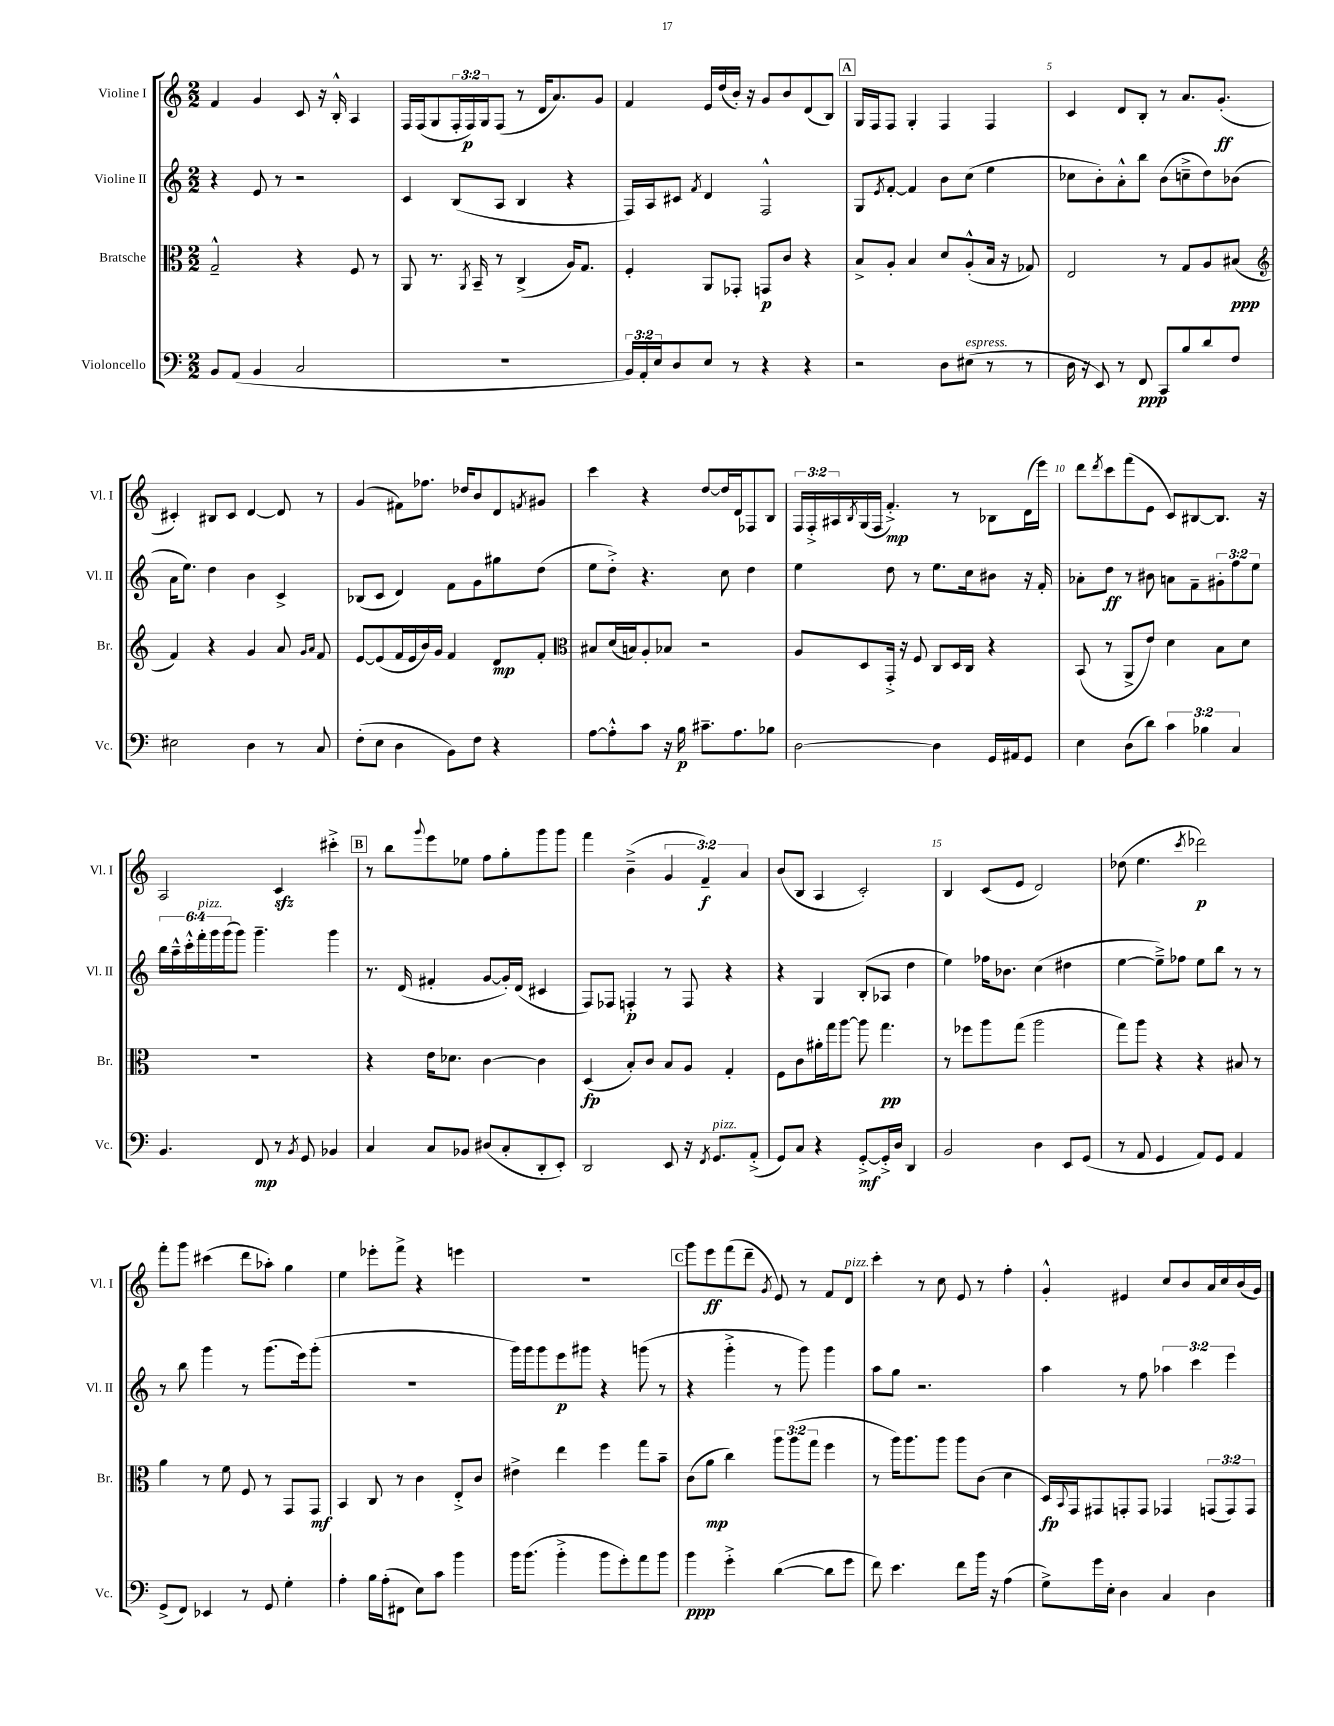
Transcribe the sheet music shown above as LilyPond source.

<<
\new StaffGroup <<
\new Staff = "s0" \with { instrumentName = "Violine I" shortInstrumentName = "Vl. I" } {
    \clef treble \key c \major \numericTimeSignature \time 2/2 \override Staff.TupletNumber.text = #tuplet-number::calc-fraction-text
    f'4 g'4 c'8 r16 b16-.-^ a4 |
    f16 f16( g8 \tuplet 3/2 { f16-. f16\p) g16 } f8( r8 d'16 a'8.) g'8 |
    f'4 e'16 d''16( b'16-.) r16 g'8 b'8 d'8( b8) |
    \mark \markup { \box "A" } g16 f16 f8 g4-. f4 f4 |
    c'4 d'8 b8-. r8 a'8. g'8.-.\ff( |
    cis'4-.) bis8 cis'8 d'4~ d'8 r8 |
    g'4( fis'8) fes''8. des''16 b'8 d'8 \acciaccatura { f'8 } gis'8 |
    c'''4 r4 d''8~ d''16 d'16 fes8 b8 |
    \tuplet 3/2 { f16 f16-.-> ais16 } \acciaccatura { b8 } g16( f16 f'4.-.->\mp) r8 bes8 d'16( e'''16) |
    d'''8 \acciaccatura { d'''8 } c'''8 f'''8( e'8 c'8) bis8~ bis8. r16 |
    a2 c'4\sfz cis'''4-.-> |
    \mark \markup { \box "B" } r8 b''8 \appoggiatura { g'''8 } e'''8 ees''8 f''8 g''8-. g'''8 g'''8 |
    f'''4 b'4--->( \tuplet 3/2 { g'4 f'4--\f) a'4 } |
    b'8( b8 a4 c'2-.) |
    b4 c'8( e'8 d'2) |
    des''8( e''4. \acciaccatura { c'''8 } des'''2\p) |
    f'''8-. g'''8 cis'''4( d'''8 aes''8-.) g''4 |
    e''4 ees'''8-. f'''8-> r4 e'''4 |
    R1 |
    \mark \markup { \box "C" } g'''8 e'''8\ff f'''8( d'''8-- \acciaccatura { g'8 } e'8) r8 f'8 d'8^\markup { \italic "pizz." } |
    c'''4-. r8 c''8 e'8 r8 f''4-. |
    g'4-.-^ eis'4 c''8 b'8 a'16 c''16 b'16( g'16) \bar "|." |
}
\new Staff = "s1" \with { instrumentName = "Violine II" shortInstrumentName = "Vl. II" } {
    \clef treble \key c \major \numericTimeSignature \time 2/2 \override Staff.TupletNumber.text = #tuplet-number::calc-fraction-text
    r4 e'8 r8 r2 |
    c'4 b8( a8 b4 r4 |
    f16) a16 cis'8 \acciaccatura { f'8 } d'4 f2-^ |
    \mark \markup { \box "A" } g8 \acciaccatura { e'8 } f'8~-. f'4 b'8 c''8( e''4 |
    ces''8 b'8-.) a'8-.-^ b''8 b'8( c''8---> d''8) bes'8( |
    a'16 e''8.) d''4 b'4 c'4-> |
    bes8( c'8 d'4) f'8 g'8 gis''8 d''8( |
    e''8 d''8-.->) r4. c''8 d''4 |
    e''4 d''8 r8 e''8. c''16 bis'8 r16 f'16-. |
    aes'8-. d''8\ff r8 bis'8 a'8 f'8-- \tuplet 3/2 { gis'8-. f''8 e''8 } |
    \tuplet 6/4 { b''16 a''16---^ c'''16-.-^ f'''16-.^\markup { \italic "pizz." } g'''16 g'''16( } g'''8) g'''4.-- g'''4 |
    \mark \markup { \box "B" } r8. d'16( fis'4-. g'8~ g'16-.) d'16( cis'4 |
    f8) fes8 f4-.\p r8 f8 r4 |
    r4 g4 b8-.( aes8 d''4 |
    e''4) fes''16 bes'8. c''4( dis''4 |
    e''4~ e''8--->) fes''8 e''8 b''8 r8 r8 |
    r8 b''8 g'''4 r8 g'''8.( e'''16) g'''8-.( |
    R1 |
    g'''16) g'''16 g'''8 e'''8\p gis'''8 r4 g'''8( r8 |
    \mark \markup { \box "C" } r4 g'''4-.-> r8 g'''8) g'''4 |
    a''8 g''8 r2. |
    a''4 r8 f''8 \tuplet 3/2 { aes''4 c'''4 e'''4 } \bar "|." |
}
\new Staff = "s2" \with { instrumentName = "Bratsche" shortInstrumentName = "Br." } {
    \clef alto \key c \major \numericTimeSignature \time 2/2 \override Staff.TupletNumber.text = #tuplet-number::calc-fraction-text
    g2---^ r4 f8 r8 |
    a,8 r8. \acciaccatura { a,8 } b,16-- r8 c4->( a16) g8. |
    f4-. a,8 ges,8-. g,8\p c'8 r4 |
    \mark \markup { \box "A" } b8-> a8-. b4 d'8 a8-.-^( b16 r16 ges8) |
    e2 r8 g8 a8 bis8\ppp( |
    \clef treble f'4) r4 g'4 a'8 \grace { g'16 a'16 } f'8 |
    e'8~ e'8( f'16 e'16 b'16) g'16 f'4 d'8\mp f'8-. |
    \clef alto bis8 d'16( b16) a8-. bes8 r2 |
    a8 d8 g,16-.-> r16 f8 c8 d16 c16 r4 |
    b,8( r8 a,8-> e'8) d'4 b8 d'8 |
    R1 |
    \mark \markup { \box "B" } r4 e'16 des'8. c'4~ c'4 |
    d4\fp( b8-.) c'8 b8 a8 g4-. |
    f8 c'8 ais'16-. g''16 a''8~ a''8 g''4.\pp |
    r8 fes''8 a''8 g''8( a''2 |
    g''8) a''8 r4 r4 bis8 r8 |
    a'4 r8 f'8 f8 r8 g,8 g,8\mf |
    b,4 c8 r8 c'4 e8-.-> c'8 |
    eis'4-> e''4 f''4 g''8 b'8-- |
    \mark \markup { \box "C" } c'8( a'8\mp c''4) \tuplet 3/2 { a''8 a''8( g''8 } f''4 |
    r8 a''16) a''8. a''8 a''8 c'8( d'4 |
    d16\fp) \appoggiatura { b,8 } g,16 gis,8 g,8-. g,8 ges,4 \tuplet 3/2 { g,8( g,8) g,8 } \bar "|." |
}
\new Staff = "s3" \with { instrumentName = "Violoncello" shortInstrumentName = "Vc." } {
    \clef bass \key c \major \numericTimeSignature \time 2/2 \override Staff.TupletNumber.text = #tuplet-number::calc-fraction-text
    b,8 a,8( b,4 c2 |
    R1 |
    \tuplet 3/2 { b,16) a,16-. e16 } d8 e8 r8 r4 r4 |
    \mark \markup { \box "A" } r2 d8 eis8^\markup { \italic "espress." }( r8 r8 |
    d16 r16 e,8) r8 f,8\ppp c,8 b8 d'8 f8 |
    eis2 d4 r8 c8 |
    f8-.( e8 d4 b,8) f8 r4 |
    a8~ a8-.-^ c'8 r16 b16\p cis'8.-- a8. bes8 |
    d2~ d4 g,16 ais,16 g,8 |
    e4 d8( d'8) \tuplet 3/2 { c'4 bes4 c4 } |
    b,4. f,8\mp r8 \acciaccatura { b,8 } g,8 bes,4 |
    \mark \markup { \box "B" } c4 c8 bes,8 dis8( c8-. d,8-. e,8-.) |
    d,2 e,8 r16 \acciaccatura { f,8 } g,8.^\markup { \italic "pizz." } a,8-.->( |
    g,8) c8 r4 g,8~-.->\mf g,16-.-> d16 d,4 |
    b,2 d4 e,8 g,8( |
    r8 a,8 g,4 a,8) g,8 a,4 |
    g,8->( f,8) ees,4 r8 g,8 g4-. |
    a4-. b16 a16-.( fis,8 e8) c'8 b'4 |
    b'16 b'8.( b'4-.-> b'8 g'8-.) a'8 b'8 |
    \mark \markup { \box "C" } b'4\ppp g'4-.-> d'4~( d'8 g'8 |
    f'8) e'4. f'8 b'16 r16 a4( |
    g8->) g'16 e16-. d4 c4 d4 \bar "|." |
}
>>
>>
\layout { \context { \Score \override BarNumber.break-visibility = ##(#f #t #t) barNumberVisibility = #(every-nth-bar-number-visible 5) } }
